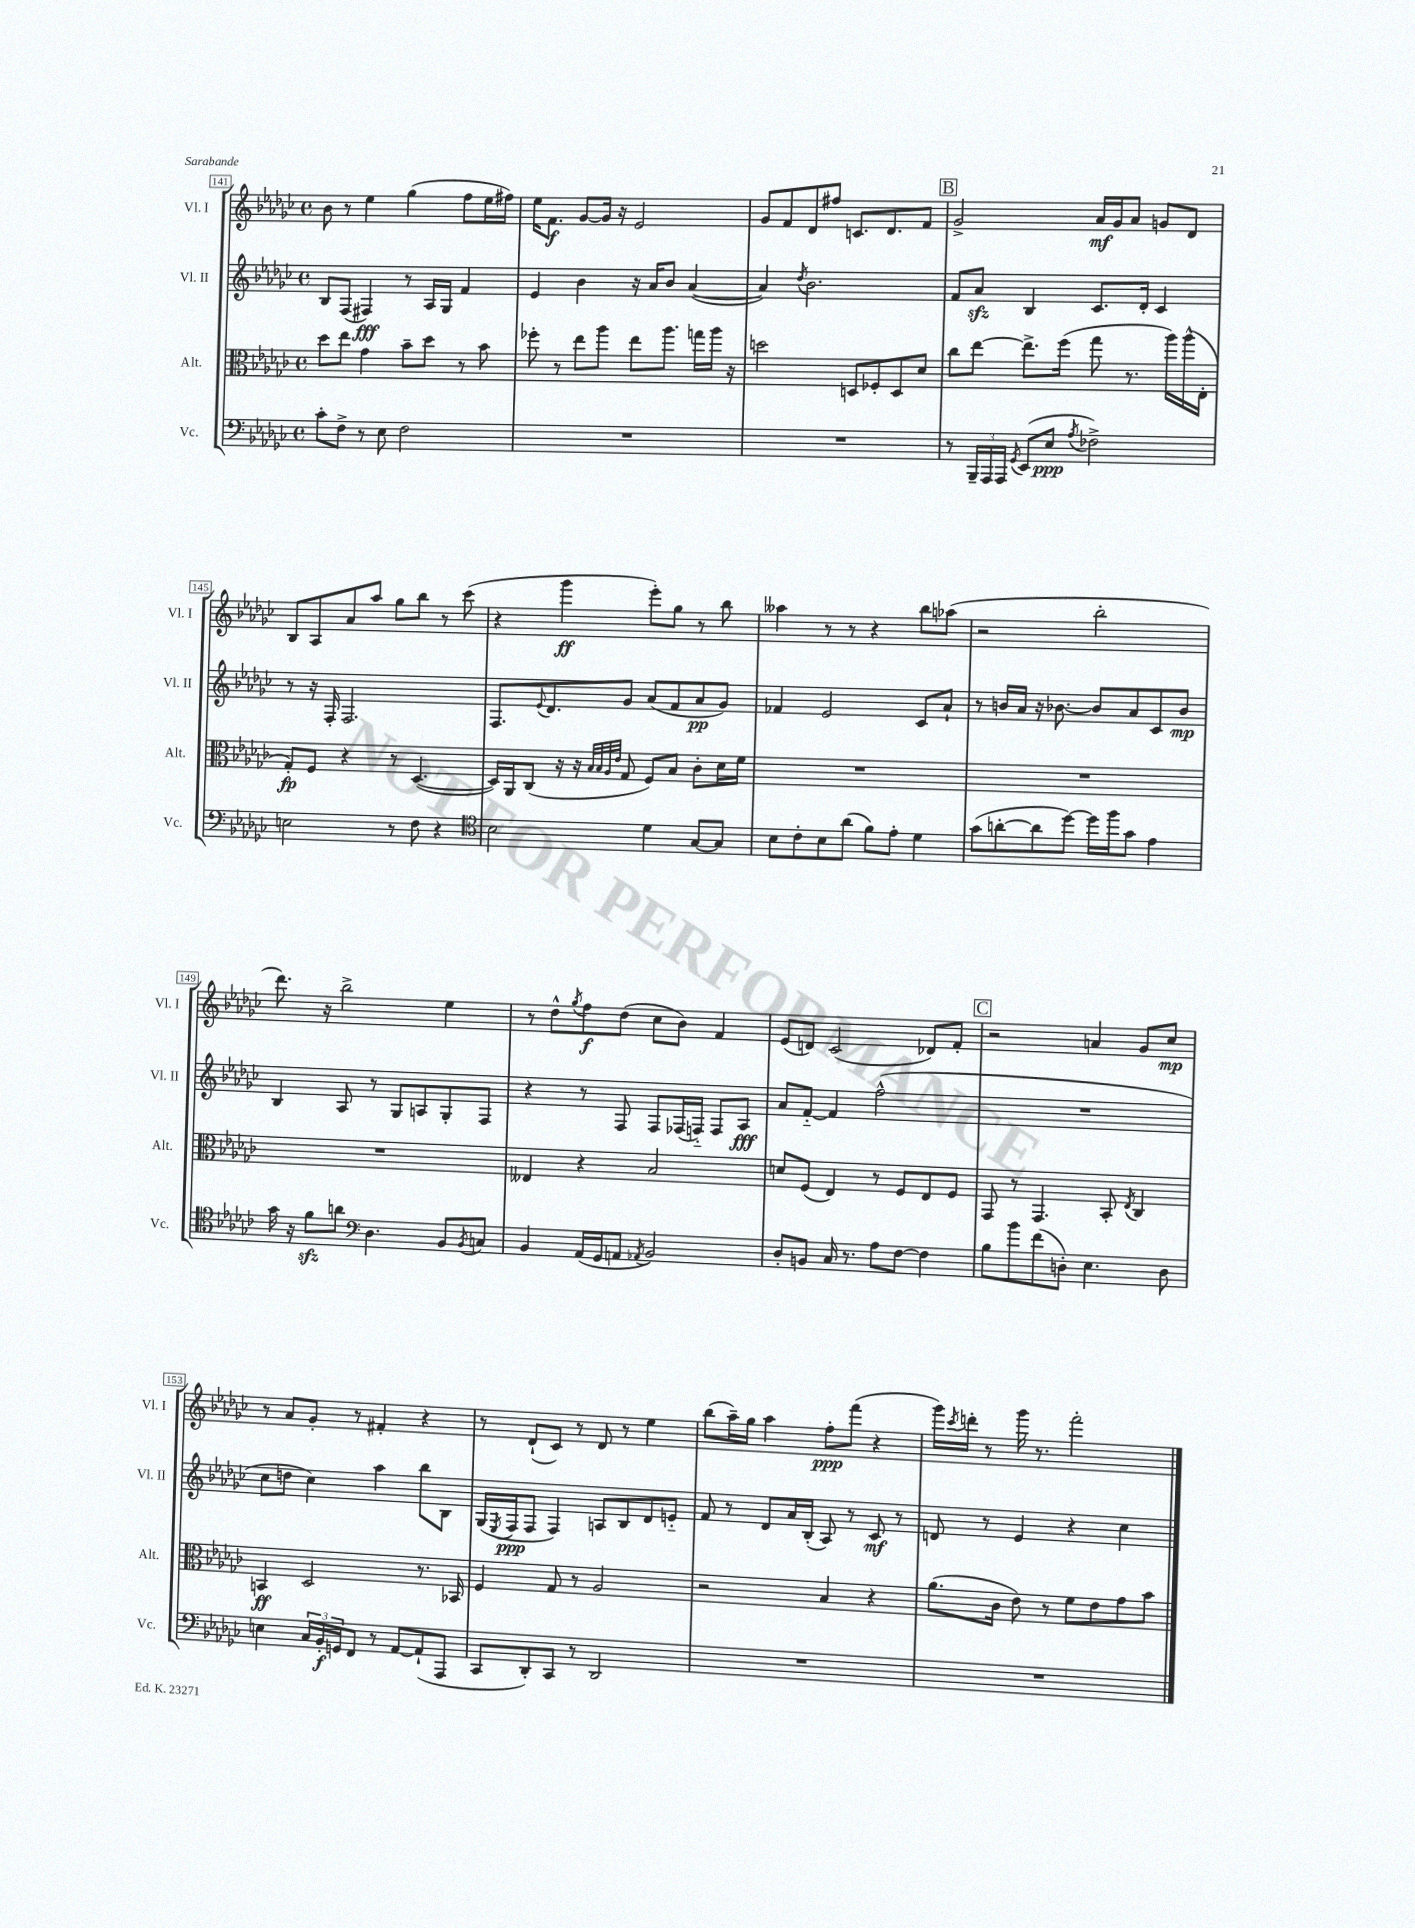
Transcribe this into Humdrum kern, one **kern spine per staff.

**kern	**kern	**kern	**kern
*staff4	*staff3	*staff2	*staff1
*clefF4	*clefC3	*clefG2	*clefG2
*k[b-e-a-d-g-c-]	*k[b-e-a-d-g-c-]	*k[b-e-a-d-g-c-]	*k[b-e-a-d-g-c-]
*M4/4	*M4/4	*M4/4	*M4/4
*met(c)	*met(c)	*met(c)	*met(c)
8c-'	8dd-	8B-	8b-
8F^	8ee-	(8F	8r
8r	4g-	4F#)	4ee-
8E-	.	.	.
2F	8b-~	8r	(4gg-
.	8dd-	16A-	.
.	.	16G-	.
.	8r	4f	8ff
.	8b-	.	16ee-
.	.	.	16ff#)
=	=	=	=
1r	8ff-'	4e-	16ee-
.	.	.	8.f
.	8r	.	.
.	8ee-	4b-	[8g-
.	8aa-	.	16g-]
.	.	.	16r
.	8ee-	16r	2e-
.	.	16a-	.
.	8.aa-	8b-	.
.	.	([4a-	.
.	16gg	.	.
.	16aa-	.	.
.	16r	.	.
=	=	=	=
1r	2dd	4a-])	8g-
.	.	.	8f
.	.	8qdd-	.
.	.	2.b-	8d-
.	.	.	8ff#
.	8D	.	8.c
.	8F-'	.	.
.	.	.	8.d-
.	8D	.	.
.	8d-	.	8f
=	=	=	=
8r	8cc-	8f	2g-^
24BBB-~	[8ee-	8a-	.
24AAA-	.	.	.
24AAA-	.	.	.
8qGG-	.	.	.
(8EE-	8.ee-^]	4B-	.
8E-	.	.	.
.	(16ff	.	.
8qA-	.	.	.
2F-^)	8gg-	8.c-	16a-
.	.	.	16g-
.	8.r	.	8a-
.	.	16d-'	.
.	.	4c-	8g
.	16aa-)	.	.
.	(16aa-^^	.	8d-
.	16E-'	.	.
=	=	=	=
2E	8G-')	8r	8B-
.	8F	16r	8A-
.	.	16F'	.
.	4r	2.F	8a-
.	.	.	8aa-
8r	8r	.	8gg-
8F	([4.D-	.	8bb-
4r	.	.	8r
.	.	.	(8ccc-
=	=	=	=
*clefC4	*	*	*
2B-	16D-])	8.F	4r
.	16AA-	.	.
.	(8C-	.	.
.	.	8qqe-	.
.	.	8.d-	.
.	16r	.	4ggg-
.	16r	.	.
.	32qqB-	.	.
.	32qqB-	.	.
.	32qqA-	.	.
.	32qqe-	.	.
.	8G-	8g-	.
4d-	8F)	(8a-	8eee-')
.	8B-	8f	8gg-
[8G-	8c-'	8a-	8r
8G-]	16d-	8g-)	8bb-
.	16f	.	.
=	=	=	=
8B-	1r	4f-	4aa--
8c-'	.	.	.
8B-	.	2e-	8r
(8a-	.	.	8r
8f)	.	.	4r
8e-'	.	.	.
4d-	.	8c-	8bb-
.	.	8a-`	(8aa-
=	=	=	=
(8g-	1r	8r	2r
[8a'	.	16b	.
.	.	16a-	.
8a]	.	16r	.
.	.	[8.b-	.
[8dd-)	.	.	.
16dd-]	.	8b-]	2bb-'
16ff	.	.	.
8g-	.	8a-	.
4e-	.	8c-	.
.	.	8b-	.
=	=	=	=
16g-	1r	4B-	8.ddd-)
16r	.	.	.
8f	.	.	.
.	.	.	16r
8a	.	8A-	2bb-^
*clefF4	*	*	*
4.D-	.	8r	.
.	.	8G-	.
.	.	8A	.
8BB-	.	8G-'	4ee-
8qBB-	.	.	.
8C	.	8F	.
=	=	=	=
4BB-	4E--	4r	8r
.	.	.	8dd-^^
.	.	.	8qgg-
(16AA-	4r	8r	8ff
16GG-	.	.	.
8AA	.	8F	(8dd-
8qAA-	.	.	.
2BB-)	2B-	8F	8cc-
.	.	(16F-	8b-)
.	.	16F'~)	.
.	.	8F	4f
.	.	8A-	.
=	=	=	=
8D-'	8d	8a-	(8e-
8BB	(8F	[8f'~	8d)
16C-	4E-)	4f]	(2c-
8.r	.	.	.
8A-	8r	(2ff^^	.
[8F	8F	.	.
4F]	8E-	.	8d-)
.	8F	.	8f'
=	=	=	=
8B-	8GG-	1r	2r
8b-	8r	.	.
(8f	4.GG-	.	.
8D')	.	.	.
4.E-	.	.	4a
.	8BB-'	.	.
.	8qE-	.	.
.	4C-	.	8g-
8D	.	.	8cc-
=	=	=	=
4E	4BB	8cc-	8r
.	.	8dd	8a-
24C-	2D-	4cc-)	8g-'
24BB-'	.	.	.
24GG	.	.	.
8FF	.	.	8r
8r	.	4aa-	4f#'
[8AA-	.	.	.
(8AA-`]	8.r	8bb-	4r
8AAA-	.	8B-	.
.	16BB-	.	.
=	=	=	=
8CC-	4F	(16G-	8r
.	.	8qE-	.
.	.	16F	.
8DD-')	.	8F	(8d-`
8CC-	8G-	4F)	8c-)
8r	8r	.	8r
2DD-	2A-	8A	8d-
.	.	8B-	8r
.	.	8d-	4ee-
.	.	8e'~	.
=	=	=	=
1r	2r	8f	(8bb-
.	.	8r	16aa-~)
.	.	.	16gg-
.	.	8d-	4aa-
.	.	16a-	.
.	.	(16B-'	.
.	4B-	8A-)	8ff'
.	.	8r	(8fff
.	4r	8c-	4r
.	.	8r	.
=	=	=	=
1r	(8.a-	8d	16ggg-)
.	.	.	8qccc-
.	.	.	16ddd'
.	.	8r	8r
.	16c-	.	.
.	8e-)	4e-	16ggg-
.	.	.	8.r
.	8r	.	.
.	8f	4r	2fff'
.	8e-	.	.
.	8g-	4cc-	.
.	8b-	.	.
==	==	==	==
*-	*-	*-	*-
